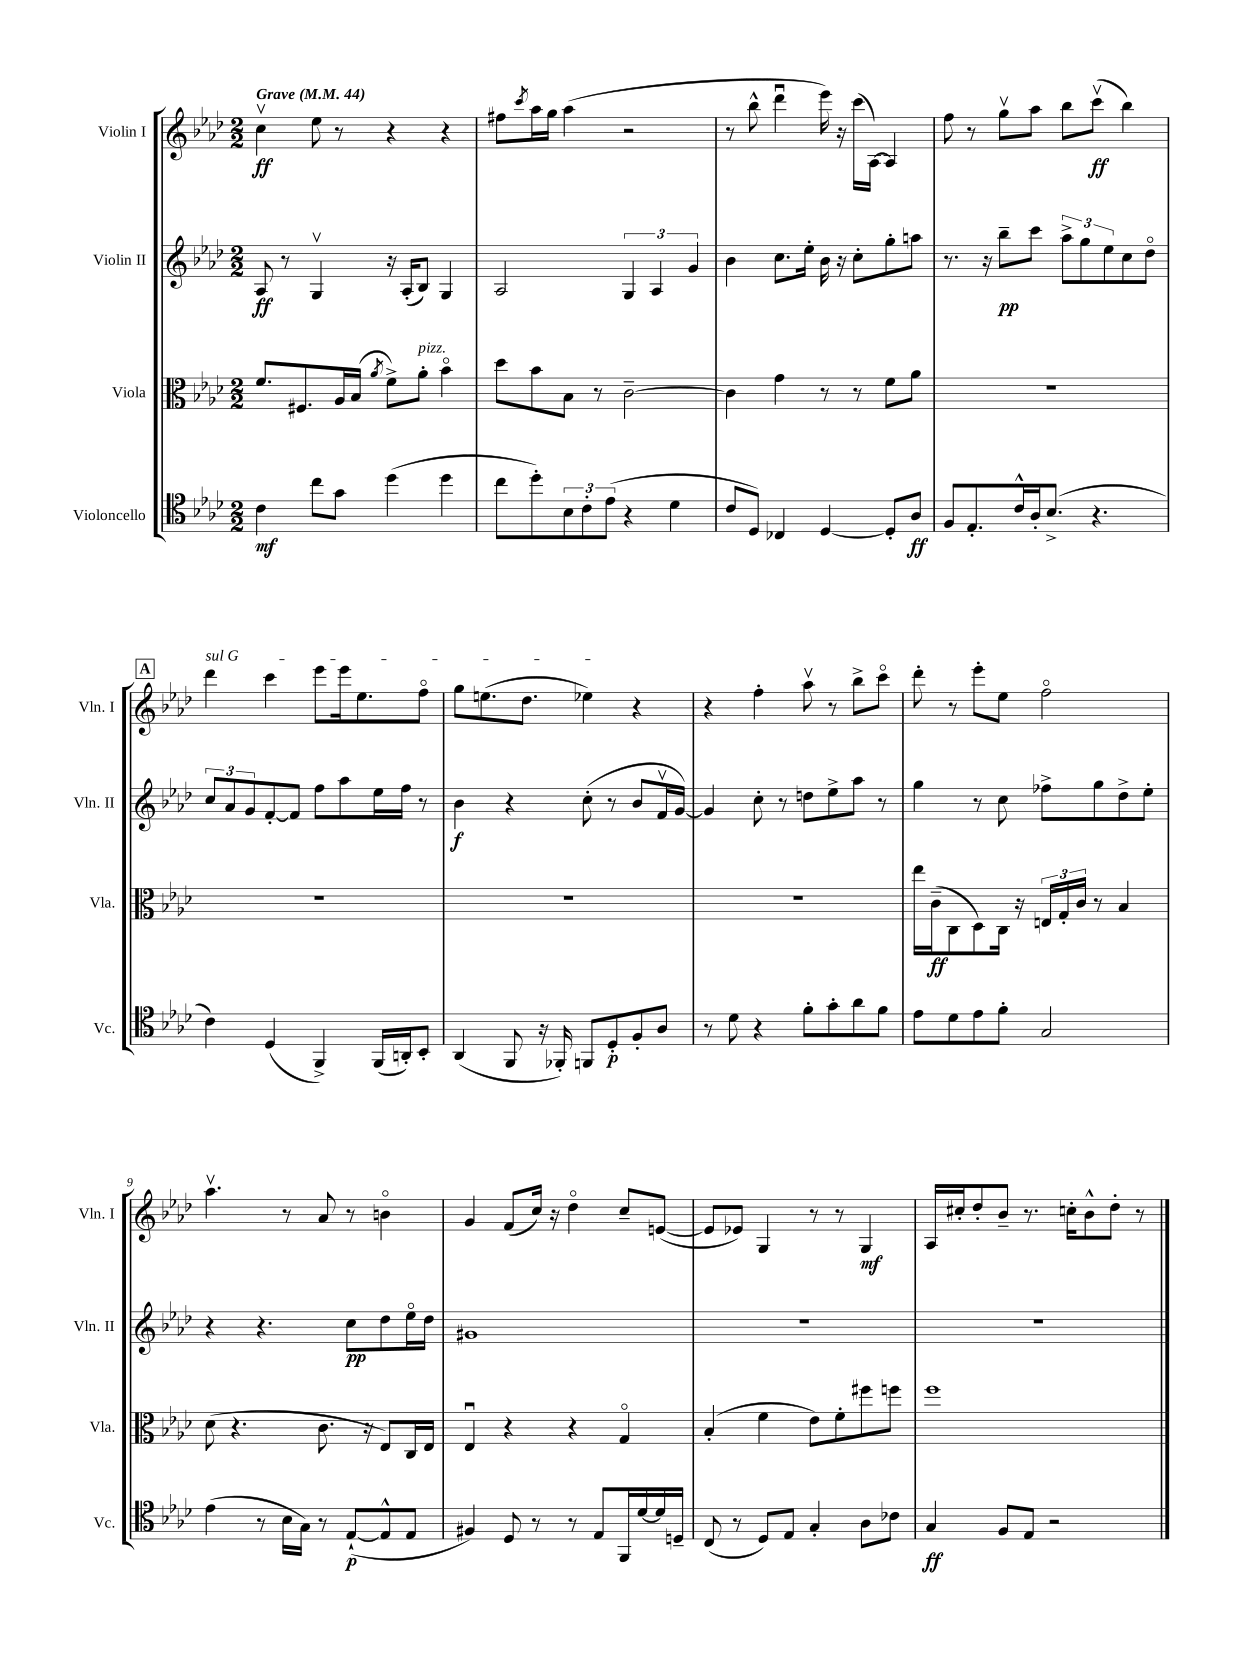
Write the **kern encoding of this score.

**kern	**kern	**kern	**kern
*staff4	*staff3	*staff2	*staff1
*clefC4	*clefC3	*clefG2	*clefG2
*k[b-e-a-d-]	*k[b-e-a-d-]	*k[b-e-a-d-]	*k[b-e-a-d-]
*M2/2	*M2/2	*M2/2	*M2/2
*MM44	*MM44	*MM44	*MM44
4c	8.f	8A-	4ccv
.	.	8r	.
.	8.F#	.	.
8cc	.	4Gv	8ee-
8g	16A-	.	8r
.	(16B-	.	.
.	8qa-	.	.
(4dd-	8f^)	16r	4r
.	.	(16A-'	.
.	8a-'	8B-)	.
4dd-	4b-o	4G	4r
=	=	=	=
8cc	8dd-	2A-	8ff#
.	.	.	8qccc
8dd-')	8b-	.	16aa-
.	.	.	16gg
12B-	8B-	.	(4aa-
12c'	.	.	.
.	8r	.	.
(12e-	.	.	.
4r	[2c~	6G	2r
.	.	6A-	.
4d-	.	.	.
.	.	6g	.
=	=	=	=
8c	4c]	4b-	8r
8D-)	.	.	8bb-^^
4C-	4g	8.cc	4ddd-u
.	.	16ee-'	.
[4D-	8r	16b-	16eee-)
.	.	16r	16r
.	8r	8cc'	(16ccc
.	.	.	[16A-)
8D-']	8f	8gg'	4A-]
8A-	8a-	8aa	.
=	=	=	=
8F	1r	8.r	8ff
8.E-'	.	.	8r
.	.	16r	.
.	.	8bb-~	8ggv
16c^^	.	.	.
16A-'	.	8ccc	8aa-
(8.B-^	.	.	.
.	.	12aa-^	8bb-
.	.	12gg	.
4.r	.	.	(8cccv
.	.	12ee-	.
.	.	8cc	4bb-)
.	.	8dd-o	.
=	=	=	=
4c)	1r	12cc	4ddd-
.	.	12a-	.
.	.	12g	.
(4D-	.	[8f'	4ccc
.	.	8f]	.
4FF^)	.	8ff	8eee-
.	.	8aa-	16eee-
.	.	.	8.ee-
(16FF	.	16ee-	.
16AA')	.	16ff	.
8BB-'	.	8r	8ffo
=	=	=	=
(4AA-	1r	4b-	8gg
.	.	.	(8.ee
8FF	.	4r	.
.	.	.	8.dd-
16r	.	.	.
16FF-')	.	.	.
8FF	.	(8cc'	4ee-)
8D-'	.	8r	.
8F'	.	8b-	4r
8A-	.	16fv	.
.	.	[16g)	.
=	=	=	=
8r	1r	4g]	4r
8d-	.	.	.
4r	.	8cc'	4ff'
.	.	8r	.
8f'	.	8dd	8aa-v
8g'	.	8ee-^	8r
8a-	.	8aa-	8bb-^
8f	.	8r	8ccco
=	=	=	=
8e-	16ee-	4gg	8ddd-'
.	(16c~	.	.
8d-	8C	.	8r
8e-	8D-)	8r	8eee-'
8f'	16C	8cc	8ee-
.	16r	.	.
2G	24E	8ff-^	2ffo
.	24G'	.	.
.	24c	.	.
.	8r	8gg	.
.	4B-	8dd-^	.
.	.	8ee-'	.
=	=	=	=
(4e-	(8d-	4r	4.aa-v
.	4.r	.	.
8r	.	4.r	.
16B-	.	.	8r
16G)	.	.	.
8r	8.c	.	8a-
([8E-`	.	8cc	8r
.	16r	.	.
8E-^^]	8E-)	8dd-	4bo
8E-	16C	16ee-o	.
.	16E-	16dd-	.
=	=	=	=
4F#)	4E-u	1g#	4g
8D-	4r	.	(8f
8r	.	.	16cc)
.	.	.	16r
8r	4r	.	4dd-o
8E-	.	.	.
16FF	4Go	.	8cc~
[16d-	.	.	.
16d-]	.	.	([8e
16D~	.	.	.
=	=	=	=
(8C	(4B-'	1r	8e]
8r	.	.	8e-)
8D-)	4f	.	4G
8E-	.	.	.
4G'	8e-)	.	8r
.	8f'	.	8r
8A-	8ff#	.	4G
8c-	8ff	.	.
=	=	=	=
4G	1ff	1r	16A-
.	.	.	16cc#'
.	.	.	8dd-'
8F	.	.	8b-~
8E-	.	.	8.r
2r	.	.	.
.	.	.	16cc'
.	.	.	8b-^^
.	.	.	8dd-'
.	.	.	8r
==	==	==	==
*-	*-	*-	*-
